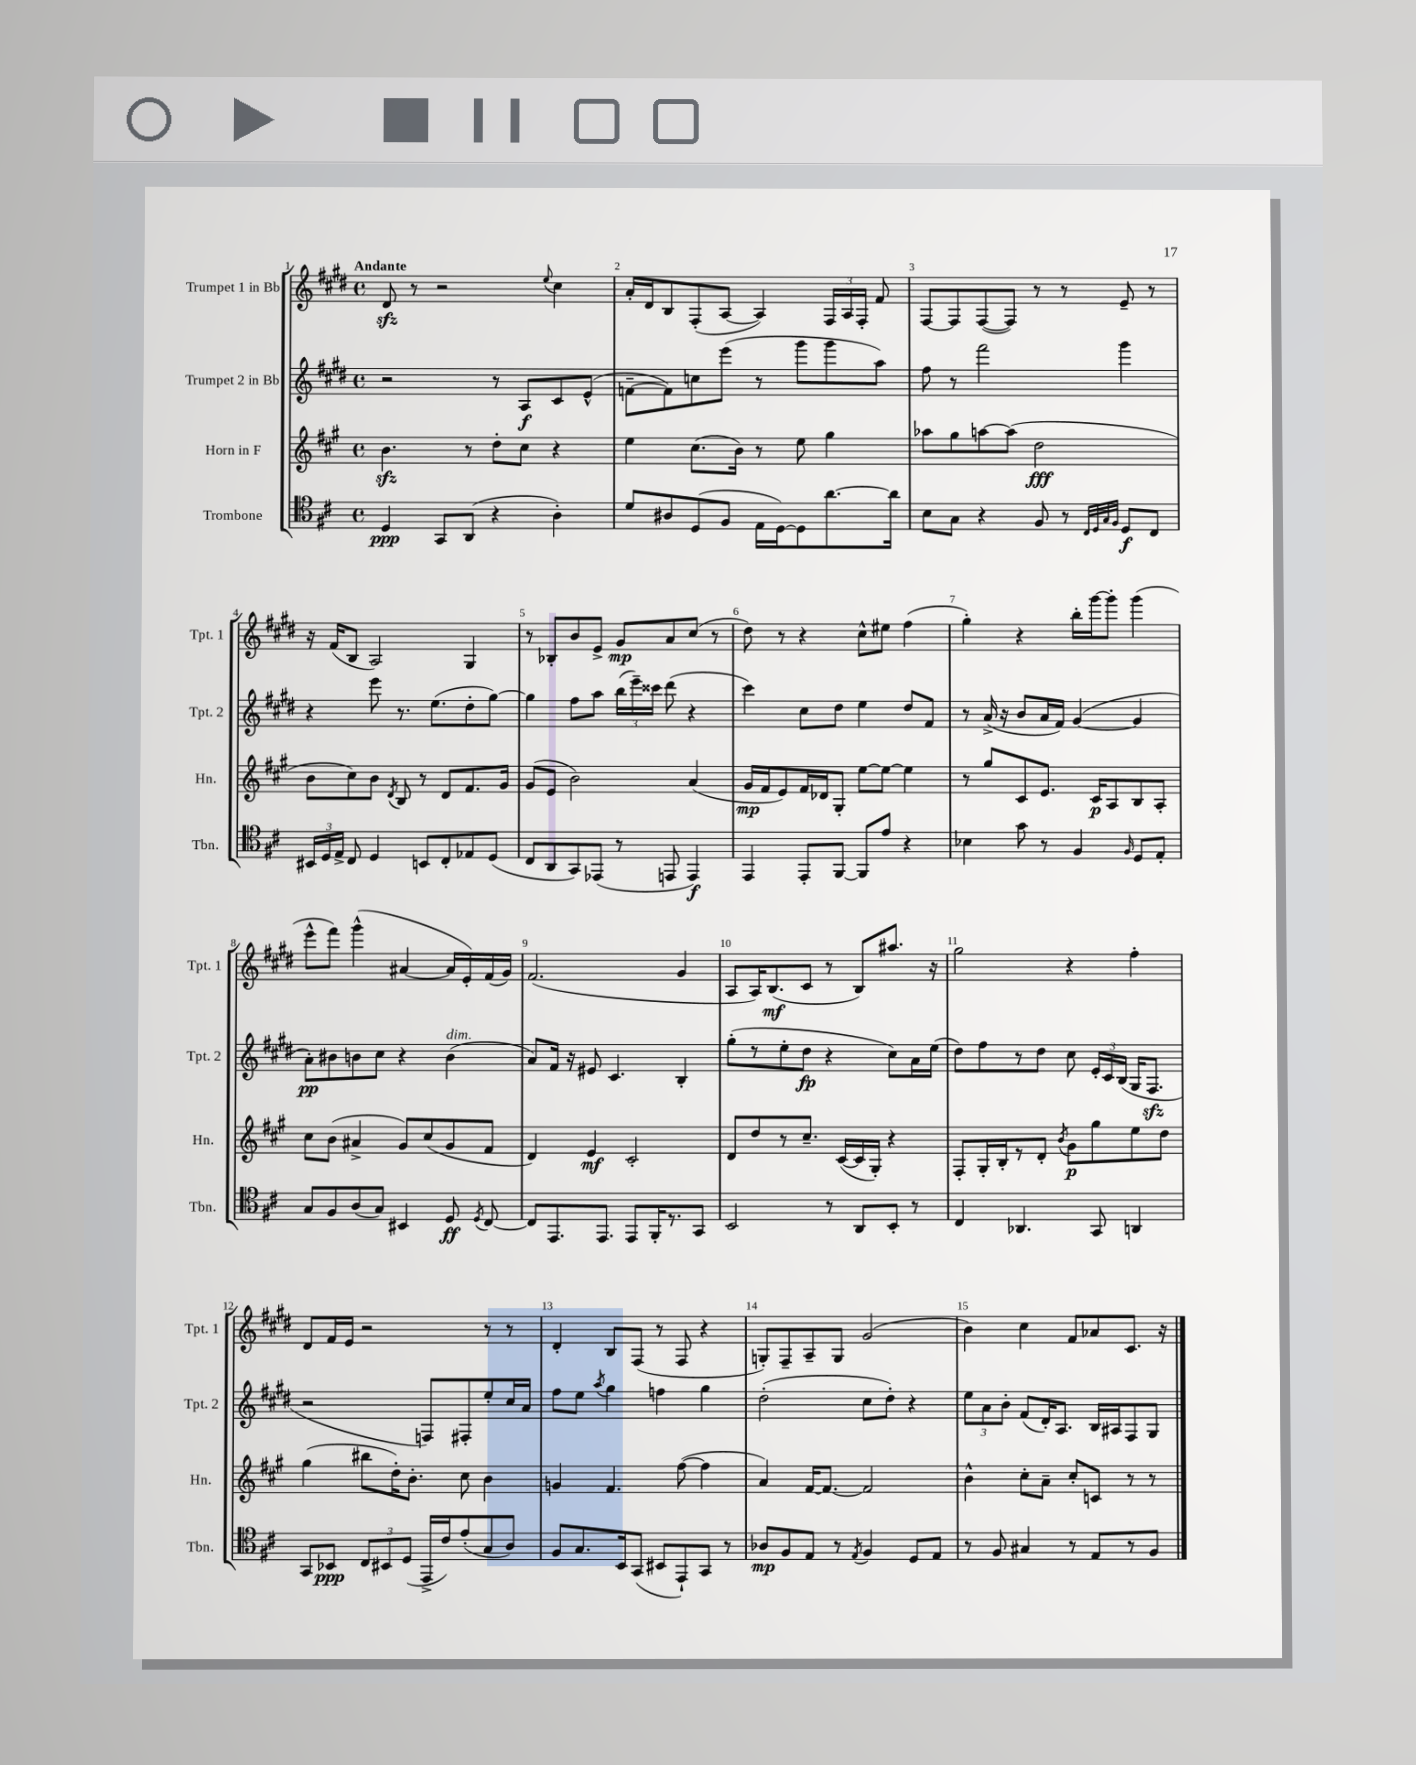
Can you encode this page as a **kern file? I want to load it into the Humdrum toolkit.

**kern	**dynam	**kern	**dynam	**kern	**dynam	**kern	**dynam
*part4	*part4	*part3	*part3	*part2	*part2	*part1	*part1
*staff4	*staff4	*staff3	*staff3	*staff2	*staff2	*staff1	*staff1
*I"Trombone	*	*I"Horn in F	*	*I"Trumpet 2 in Bb	*	*I"Trumpet 1 in Bb	*
*I'Tbn.	*	*I'Hn.	*	*I'Tpt. 2	*	*I'Tpt. 1	*
*clefC4	*	*clefG2	*	*clefG2	*	*clefG2	*
*k[f#c#]	*	*k[f#c#g#]	*	*k[f#c#g#d#]	*	*k[f#c#g#d#]	*
*M4/4	*	*M4/4	*	*M4/4	*	*M4/4	*
*met(c)	*	*met(c)	*	*met(c)	*	*met(c)	*
=1	=1	=1	=1	=1	=1	=1	=1
!	!	!	!	!	!	!LO:TX:a:B:t=Andante	!
4D/	ppp	4.bzz\	.	2r	.	8d#zz/	.
.	.	.	.	.	.	8r	.
8GG/L	.	.	.	.	.	2r	.
(8AA/J	.	8r	.	.	.	.	.
4r	.	8dd'\L	.	8r	.	.	.
.	.	8cc#\J	.	8A/L	f	.	.
.	.	.	.	.	.	8qqee/	.
4A'\)	.	4r	.	8c#/	.	4cc#\	.
.	.	.	.	(8e^^/J	.	.	.
=2	=2	=2	=2	=2	=2	=2	=2
8d/L	.	4ee\	.	[8fn~\L	.	16a'/LL	.
.	.	.	.	.	.	16d#/J	.
8A#X/	.	.	.	8f\])	.	8B/	.
(8D/	.	(8.cc#\L	.	8ccn\	.	(8F#'/	.
8F#/J	.	.	.	(8eee\J	.	[8A/J	.
.	.	16b\Jk)	.	.	.	.	.
16E\LL	.	8r	.	8r	.	4A/])	.
[16D\J)	.	.	.	.	.	.	.
8D\]	.	8ee\	.	8ggg#\L	.	.	.
[8.a\	.	4gg#\	.	8ggg#\	.	24F#/LL	.
.	.	.	.	.	.	24A/	.
.	.	.	.	.	.	24F#'/JJ	.
.	.	.	.	8aa\J)	.	8f#/	.
16a\Jk]	.	.	.	.	.	.	.
=3	=3	=3	=3	=3	=3	=3	=3
8B\L	.	8aa-X\L	.	8ff#\	.	[8F#/L	.
8G\J	.	8gg#\	.	8r	.	8F#/]	.
4r	.	[8aan\	.	2fff#\	.	([8F#/	.
.	.	(8aa\J]	.	.	.	8F#/J])	.
8F#/	.	2dd\	fff	.	.	8r	.
8r	.	.	.	.	.	8r	.
32qqC#/LLL	.	.	.	.	.	.	.
32qqD/	.	.	.	.	.	.	.
32qqG/	.	.	.	.	.	.	.
32qqF#/JJJ	.	.	.	.	.	.	.
8D/L	f	.	.	4ggg#\	.	8e~/	.
8C#/J	.	.	.	.	.	8r	.
!!LO:LB:g=z
=4	=4	=4	=4	=4	=4	=4	=4
24BB#X/LL	.	8b\L	.	4r	.	16r	.
24D/	.	.	.	.	.	.	.
.	.	.	.	.	.	(16f#/KL	.
24E^/JJ	.	.	.	.	.	.	.
8C#/	.	8cc#\)	.	.	.	8B/J	.
4D/	.	8b\J	.	8eee\	.	2A/)	.
.	.	8qd/	.	.	.	.	.
.	.	8B/	.	8.r	.	.	.
8BBn/L	.	8r	.	.	.	.	.
.	.	.	.	(8.ee\L	.	.	.
8C#'/	.	8d/L	.	.	.	.	.
8E-X/	.	8.f#/	.	8dd#'\	.	4G#/	.
(8D/J	.	.	.	[8gg#\J)	.	.	.
.	.	16g#/Jk	.	.	.	.	.
=5	=5	=5	=5	=5	=5	=5	=5
8C#/L	.	(8g#/L	.	4gg#\]	.	8r	.
8AA/	.	8e/J	.	.	.	8B-X'/L	.
8GG/)	.	2b\)	.	8ff#\L	.	8b/	.
(8EE-X/J	.	.	.	8aa\J	.	8e^/J	.
8r	.	.	.	(24bb\LL	.	8g#/L	mp
.	.	.	.	24eee~\)	.	.	.
.	.	.	.	24ccc##X\JJ	.	.	.
8EEn/	.	.	.	(8ddd#\	.	8a/	.
4EE/)	f	(4a/	.	4r	.	(8cc#/J	.
.	.	.	.	.	.	8r	.
=6	=6	=6	=6	=6	=6	=6	=6
4EE/	.	16g#/LL	mp	4ccc#\)	.	8dd#\)	.
.	.	16f#/J	.	.	.	.	.
.	.	8e/)	.	.	.	8r	.
8EE'/L	.	16f#/L	.	8cc#\L	.	4r	.
.	.	16d-X/J	.	.	.	.	.
[8FF#/J	.	8G#'/J	.	8dd#\J	.	.	.
8FF#/L]	.	[8ee\L	.	4ee\	.	8cc#^^\L	.
8e/J	.	8ee\J_	.	.	.	8ee#X\J	.
4r	.	4ee\]	.	8dd#/L	.	(4ff#\	.
.	.	.	.	8f#/J	.	.	.
=7	=7	=7	=7	=7	=7	=7	=7
4B-X\	.	8r	.	8r	.	4gg#'\)	.
.	.	8gg#/L	.	(16a^/	.	.	.
.	.	.	.	16r	.	.	.
8g\	.	8c#/	.	8b/L	.	4r	.
8r	.	8.e/J	.	16a/L	.	.	.
.	.	.	.	16f#/JJ)	.	.	.
4F#/	.	.	.	([4g#/	.	16bb'\LL	.
.	.	16c#/KL	p	.	.	[16ggg#\J	.
.	.	8A/	.	.	.	8ggg#'\J]	.
16qqF#/	.	.	.	.	.	.	.
8D/L	.	8B/	.	4g#/]	.	(4ggg#\	.
8E'/J	.	8A'/J	.	.	.	.	.
!!LO:LB:g=z
=8	=8	=8	=8	=8	=8	=8	=8
8G/L	.	8cc#\L	.	8a'\L)	pp	8eee^^\L	.
8F#/	.	(8b\J	.	8b#X\	.	8fff#\J)	.
(8A/	.	4a#X^/	.	8bn\	.	(4ggg#^^\	.
8G/J)	.	.	.	8cc#\J	.	.	.
4BB#X/	.	8g#/L)	.	4r	.	[4a#X/	.
.	.	(8cc#/	.	.	.	.	.
!	!	!	!	!LO:TX:a:i:t=dim.	!	!	!
8D/	ff	8g#/	.	(4b\	.	16a#/LL]	.
.	.	.	.	.	.	16e'/)	.
8qD/	.	.	.	.	.	.	.
[8C#/	.	8f#/J	.	.	.	(16f#/	.
.	.	.	.	.	.	16g#/JJ)	.
=9	=9	=9	=9	=9	=9	=9	=9
8C#/L]	.	4d/)	.	8a/L)	.	(2.f#/	.
8.EE/	.	.	.	16f#/Jk	.	.	.
.	.	.	.	16r	.	.	.
.	.	4e/	mf	8e#X/	.	.	.
8.EE/J	.	.	.	.	.	.	.
.	.	.	.	4.c#/	.	.	.
8EE/L	.	2c#'/	.	.	.	.	.
16FF#'/K	.	.	.	.	.	.	.
8.r	.	.	.	.	.	.	.
.	.	.	.	4B'/	.	4g#/	.
8GG/J	.	.	.	.	.	.	.
=10	=10	=10	=10	=10	=10	=10	=10
2BB/	.	8d/L	.	(8gg#'\L	.	8A/L	.
.	.	8dd/	.	8r	.	16A/K)	.
.	.	.	.	.	.	(8.B/	mf
.	.	8r	.	8ee'\	.	.	.
.	.	8.cc#~/J	.	8dd#\J	fp	8c#/J	.
8r	.	.	.	4r	.	8r	.
.	.	([16c#/LL	.	.	.	.	.
8AA/L	.	16c#/]	.	.	.	8B/L)	.
.	.	16G#'/JJ)	.	.	.	.	.
8BB'/J	.	4r	.	8cc#\L)	.	8.aa#X/J	.
8r	.	.	.	16a\L	.	.	.
.	.	.	.	(16ee\JJ	.	16r	.
=11	=11	=11	=11	=11	=11	=11	=11
4C#/	.	8F#'/L	.	8dd#\L)	.	2gg#\	.
.	.	16G#'/L	.	8ff#\	.	.	.
.	.	16B'/J	.	.	.	.	.
4.AA-X/	.	8r	.	8r	.	.	.
.	.	8d'/J	.	8dd#\J	.	.	.
.	.	8qb/	.	.	.	.	.
.	.	8g#\L	p	8cc#\	.	4r	.
8GG/	.	8gg#\	.	24e'/LL	.	.	.
.	.	.	.	24c#/	.	.	.
.	.	.	.	(24B/JJ	.	.	.
4AAn/	.	8ee\	.	16G#/KL	.	4ff#'\	.
.	.	.	.	8.F#zz/J	.	.	.
.	.	8dd\J	.	.	.	.	.
!!LO:LB:g=z
=12	=12	=12	=12	=12	=12	=12	=12
8GG/L	.	(4gg#\	.	2r	.	8d#/L	.
8BB-X/J	ppp	.	.	.	.	16f#/L	.
.	.	.	.	.	.	16e/JJ	.
12C#/L	.	8bb#X\L	.	.	.	2r	.
12BB#X/	.	.	.	.	.	.	.
.	.	16dd'\K)	.	.	.	.	.
(12D/J	.	.	.	.	.	.	.
.	.	8.b'\J	.	.	.	.	.
16EE^/LL	.	.	.	8Fn/L)	.	.	.
16c#/J)	.	.	.	.	.	.	.
(8e'/	.	8cc#\	.	8F#X'/	.	.	.
8G/	.	4b\	.	8ee'/	.	8r	.
8A/J)	.	.	.	16cc#/L	.	8r	.
.	.	.	.	16a/JJ	.	.	.
=13	=13	=13	=13	=13	=13	=13	=13
8F#/L	.	4gn/	.	8ff#\L	.	4d#'/	.
8.G/	.	.	.	8ee\J	.	.	.
.	.	.	.	8qaa/	.	.	.
.	.	4.f#/	.	4gg#\	.	8B/L	.
16BB/k	.	.	.	.	.	.	.
(8GG/J	.	.	.	.	.	(8F#/J	.
8BB#X/L	.	.	.	4ffn\	.	8r	.
8EE`/)	.	([8ff#\	.	.	.	8F#/	.
8GG/J	.	4ff#\]	.	4gg#\	.	4r	.
8r	.	.	.	.	.	.	.
=14	=14	=14	=14	=14	=14	=14	=14
8A-X/L	mp	4a/)	.	(2dd#'\	.	8Gn'/L)	.
8F#/	.	.	.	.	.	8F#~/	.
8E/J	.	[16f#/KL	.	.	.	8A~/	.
.	.	8.f#/J_	.	.	.	.	.
8r	.	.	.	.	.	8G/J	.
8qE/	.	.	.	.	.	.	.
4F#/	.	2f#/]	.	8cc#\L	.	(2g#/	.
.	.	.	.	8dd#'\J)	.	.	.
8D/L	.	.	.	4r	.	.	.
8E/J	.	.	.	.	.	.	.
=15	=15	=15	=15	=15	=15	=15	=15
8r	.	4b^^\	.	12ee\L	.	4b\)	.
.	.	.	.	12a\	.	.	.
8F#/	.	.	.	.	.	.	.
.	.	.	.	12b'\J	.	.	.
4G#X/	.	8cc#'\L	.	(8f#/L	.	4cc#\	.
.	.	8a~\J	.	16d#'/K)	.	.	.
.	.	.	.	8.A/J	.	.	.
8r	.	8cc#'/L	.	.	.	8f#/L	.
8E/L	.	8cn/J	.	16B/LL	.	8a-X/	.
.	.	.	.	16A#X/J	.	.	.
8r	.	8r	.	8F#/	.	8.c#/J	.
8F#/J	.	8r	.	8G#/J	.	.	.
.	.	.	.	.	.	16r	.
==	==	==	==	==	==	==	==
*-	*-	*-	*-	*-	*-	*-	*-
